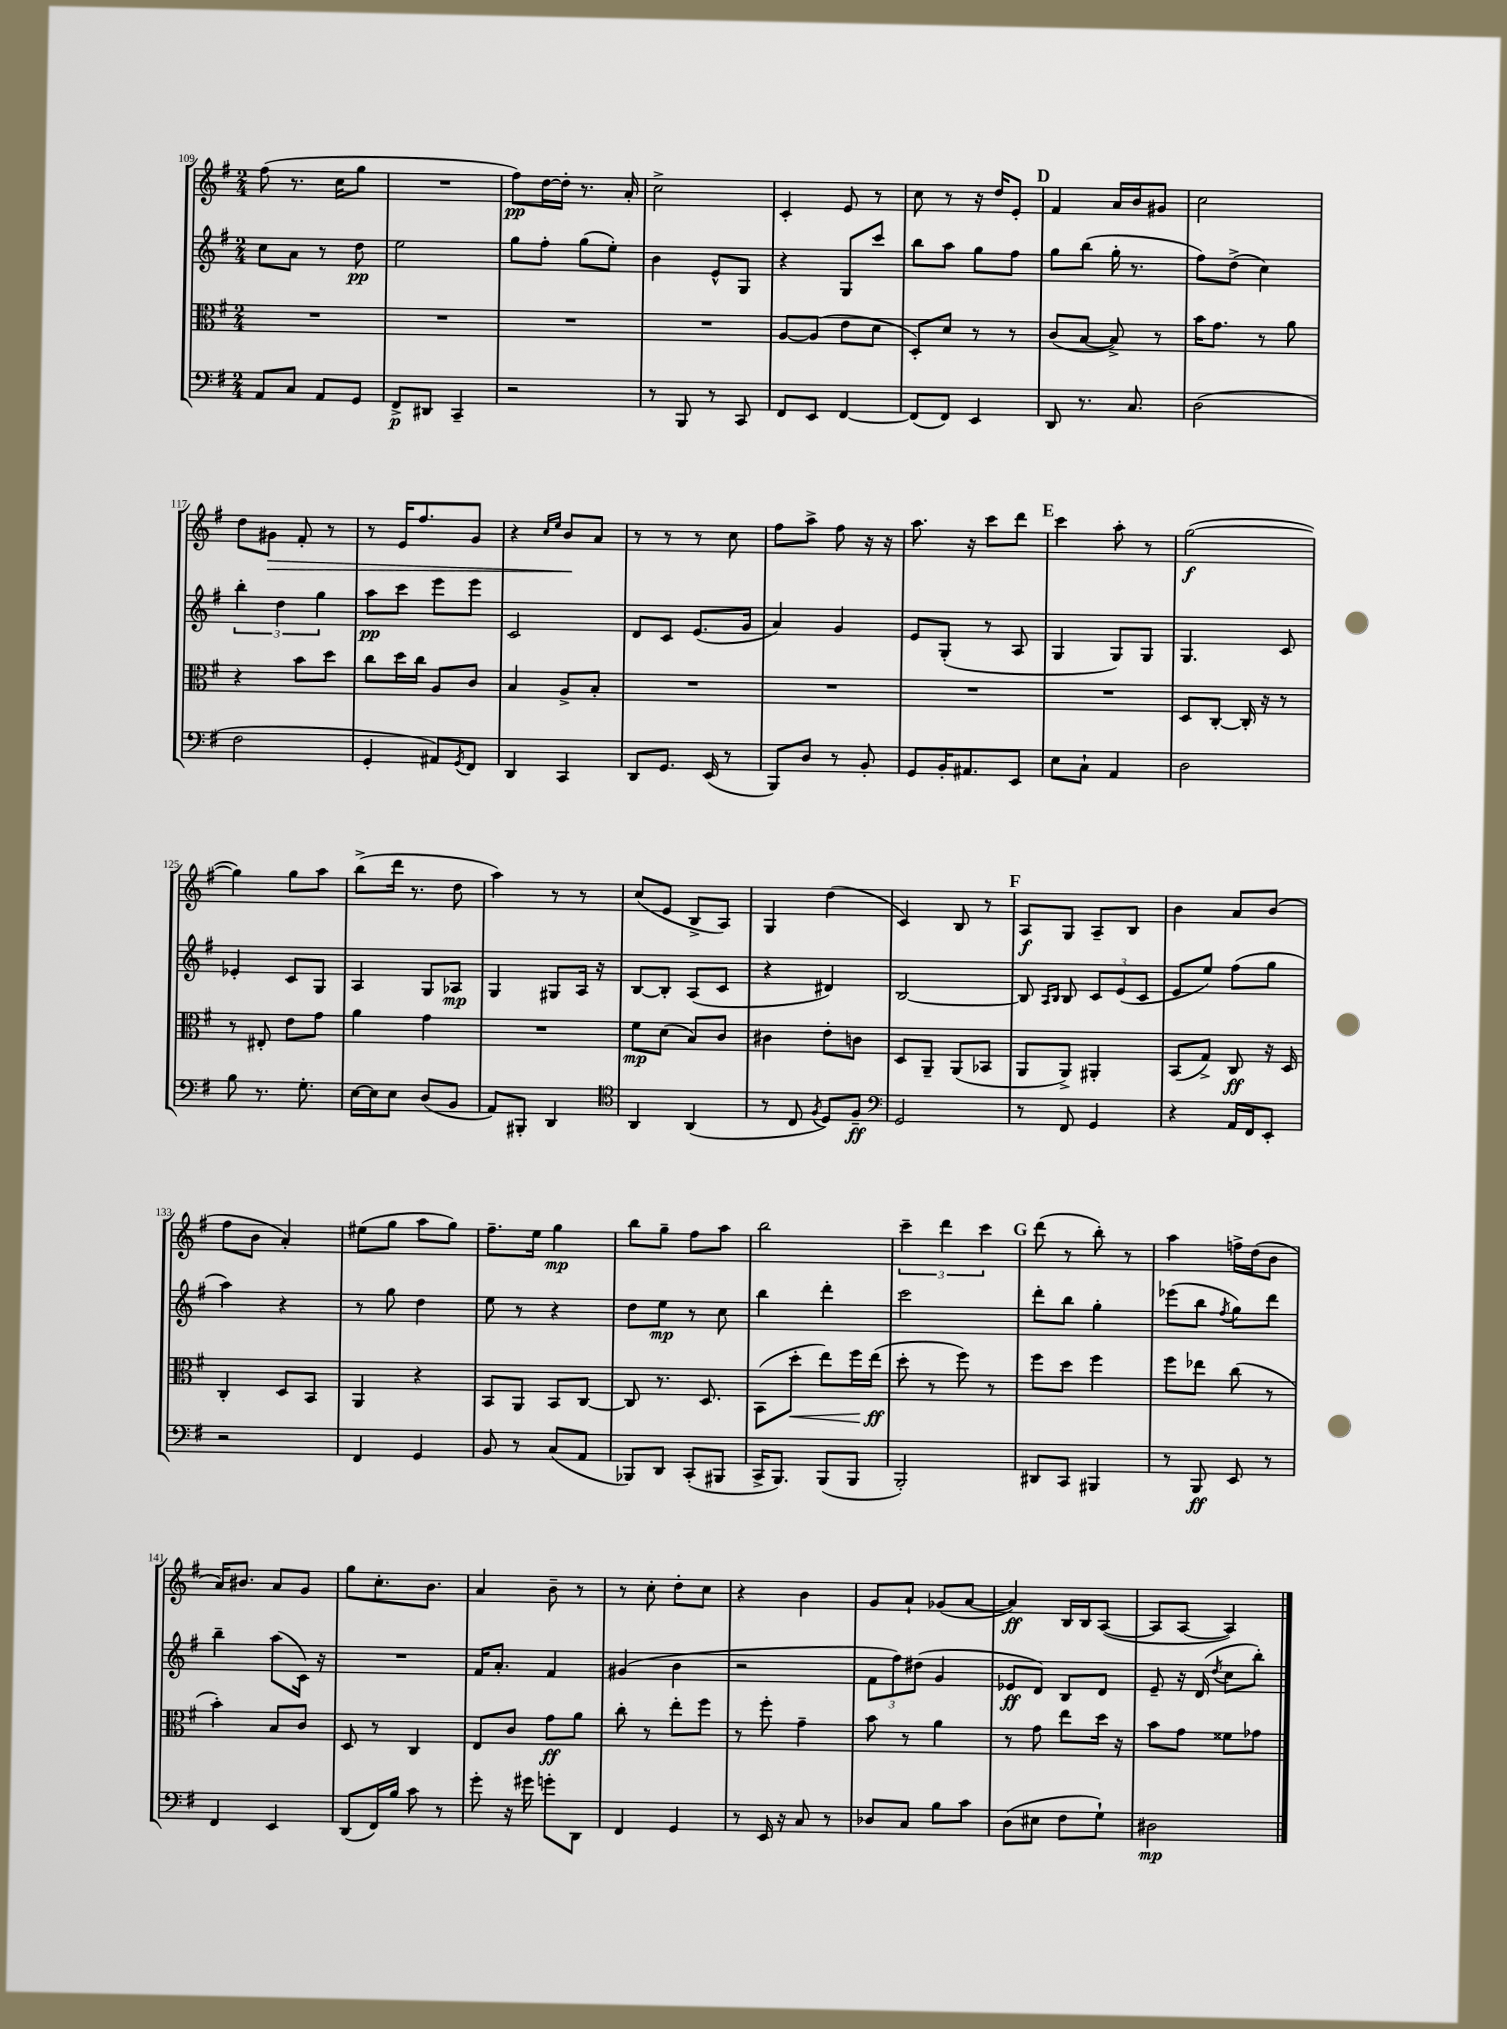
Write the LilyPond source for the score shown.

<<
\new StaffGroup <<
\new Staff = "s0" {
    \clef treble \key g \major \numericTimeSignature \time 2/4
    fis''8( r8. c''16 g''8 |
    R2 |
    fis''8\pp) d''16~ d''16-. r8. a'16-. |
    c''2-> |
    c'4-. e'8 r8 |
    c''8 r8 r16 d''16 e'8-. |
    \mark \markup { \bold "D" } fis'4 a'16 b'16 gis'8 |
    c''2 |
    d''8 gis'8\> fis'8-. r8 |
    r8 e'16 fis''8. g'8 |
    r4 \grace { c''16 e''16 } b'8\! a'8 |
    r8 r8 r8 c''8 |
    fis''8 a''8-> fis''8 r16 r16 |
    a''8. r16 c'''8 d'''8 |
    \mark \markup { \bold "E" } c'''4 a''8-. r8 |
    g''2~\f( |
    g''4) g''8 a''8 |
    b''8->( d'''16 r8. d''8 |
    a''4) r8 r8 |
    c''8( e'8 b8-> a8) |
    g4 d''4( |
    c'4) b8 r8 |
    \mark \markup { \bold "F" } a8\f g8 a8-- b8 |
    b'4 a'8 b'8( |
    fis''8 b'8 a'4-.) |
    eis''8( g''8 a''8 g''8) |
    fis''8.-- e''16 g''4\mp |
    b''8 g''8-- fis''8 a''8 |
    b''2 |
    \tuplet 3/2 { c'''4-- d'''4 c'''4 } |
    \mark \markup { \bold "G" } d'''8( r8 b''8-.) r8 |
    a''4 f''16-> d''16( b'8 |
    a'16) bis'8. a'8 g'8 |
    g''8 c''8.-. b'8. |
    a'4 b'8-- r8 |
    r8 c''8-. d''8-. c''8 |
    r4 b'4 |
    g'8 a'8-! ges'8( a'8~ |
    a'4\ff) b16 b16 a8~( |
    a8 a8~ a4) \bar "|." |
}
\new Staff = "s1" {
    \clef treble \key g \major \numericTimeSignature \time 2/4
    c''8 a'8 r8 d''8\pp |
    e''2 |
    g''8 fis''8-. g''8( e''8-.) |
    b'4 e'8-^ g8 |
    r4 g8 c'''8 |
    b''8 a''8 g''8 fis''8 |
    \mark \markup { \bold "D" } g''8 b''8( g''16-. r8. |
    fis''8) d''8->( c''4) |
    \tuplet 3/2 { b''4-. d''4 g''4 } |
    a''8\pp c'''8 e'''8 e'''8 |
    c'2 |
    d'8 c'8 e'8.( g'16 |
    a'4) g'4 |
    e'8 g8-.( r8 a8 |
    \mark \markup { \bold "E" } g4 g8) g8 |
    g4. c'8 |
    ees'4-. c'8 g8 |
    a4 g8 aes8\mp |
    g4 gis8 a16 r16 |
    b8~ b8-. a8( c'8 |
    r4 dis'4) |
    b2~ |
    \mark \markup { \bold "F" } b8 \grace { a16 b16 } b8 \tuplet 3/2 { c'8 e'8( c'8 } |
    e'8 e''8) fis''8( g''8 |
    a''4) r4 |
    r8 g''8 d''4 |
    e''8 r8 r4 |
    d''8 e''8\mp r8 c''8 |
    b''4 d'''4-. |
    c'''2 |
    \mark \markup { \bold "G" } d'''8-. b''8 g''4-. |
    ees'''8( b''8 \acciaccatura { fis''8 } g''8) d'''8 |
    b''4-- a''8( c'16) r16 |
    R2 |
    fis'16 a'8.-. fis'4 |
    gis'4( b'4 |
    r2 |
    \tuplet 3/2 { fis'8 fis''8) dis''8( } g'4 |
    ees'8\ff d'8) b8 d'8 |
    e'8-- r16 d'16( \acciaccatura { d''8 } c''8 b''8-.) \bar "|." |
}
\new Staff = "s2" {
    \clef alto \key g \major \numericTimeSignature \time 2/4
    R2 |
    R2 |
    R2 |
    R2 |
    a8~ a8( e'8 d'8 |
    d8-.) d'8 r8 r8 |
    \mark \markup { \bold "D" } c'8( b8~ b8->) r8 |
    b'16 g'8. r8 a'8 |
    r4 b'8 d''8 |
    c''8 d''16 c''16 a8 c'8 |
    b4 a8-> b8-. |
    R2 |
    R2 |
    R2 |
    \mark \markup { \bold "E" } R2 |
    d8 c8~-. c16-. r16 r8 |
    r8 eis8-. e'8 g'8 |
    a'4 g'4 |
    R2 |
    fis'8\mp d'8( b8) c'8 |
    cis'4 e'8-. c'8 |
    d8 a,8-- a,8( bes,8 |
    \mark \markup { \bold "F" } a,8 a,8->) ais,4-. |
    b,8( g8->) c8\ff r16 d16 |
    c4-. d8 b,8 |
    a,4 r4 |
    b,8 a,8 b,8 c8~ |
    c8 r8. d8. |
    b,8( d''8-.\< e''8) fis''16 e''16\ff\!( |
    d''8-. r8 fis''8) r8 |
    \mark \markup { \bold "G" } fis''8 d''8 fis''4 |
    fis''8 ees''8 c''8( r8 |
    b'4-.) b8 c'8 |
    d8 r8 c4 |
    e8 c'8 g'8\ff a'8 |
    c''8-. r8 e''8-. fis''8 |
    r8 fis''8-. g'4-- |
    b'8 r8 a'4 |
    r8 g'8 e''8 d''16 r16 |
    b'8 g'8 fisis'8 ges'8 \bar "|." |
}
\new Staff = "s3" {
    \clef bass \key g \major \numericTimeSignature \time 2/4
    a,8 c8 a,8 g,8 |
    fis,8->\p dis,8 c,4-- |
    r2 |
    r8 b,,8 r8 c,8 |
    fis,8 e,8 fis,4~ |
    fis,8( fis,8) e,4 |
    \mark \markup { \bold "D" } d,8 r8. c8. |
    d2( |
    fis2 |
    g,4-. ais,8) \acciaccatura { g,8 } fis,8 |
    d,4 c,4 |
    d,8 g,8. e,16( r8 |
    b,,8) d8 r8 b,8-. |
    g,8 b,16-. ais,8. e,8 |
    \mark \markup { \bold "E" } e8 c8-! a,4 |
    d2 |
    b8 r8. g8.-. |
    e16~ e16 e8 d8( b,8 |
    a,8) bis,,8-. d,4 |
    \clef tenor a,4 a,4( |
    r8 c8 \acciaccatura { fis8 } d8) fis8--\ff |
    \clef bass g,2 |
    \mark \markup { \bold "F" } r8 fis,8 g,4 |
    r4 a,16 fis,16 e,8-. |
    r2 |
    fis,4 g,4 |
    b,8 r8 c8( a,8 |
    bes,,8) d,8 c,8-.( bis,,8 |
    c,16-> b,,8.) b,,8( b,,8 |
    b,,2-.) |
    \mark \markup { \bold "G" } dis,8 c,8 bis,,4 |
    r8 b,,8\ff e,8 r8 |
    fis,4 e,4 |
    d,8( fis,16) b16 c'8 r8 |
    g'8-. r16 gis'16 g'8-. d,8 |
    fis,4 g,4 |
    r8 e,16 r16 c8 r8 |
    des8 c8 b8 c'8 |
    d8( eis8 fis8 g8-!) |
    dis2\mp \bar "|." |
}
>>
>>
\layout { \context { \Score currentBarNumber = #109 } }
